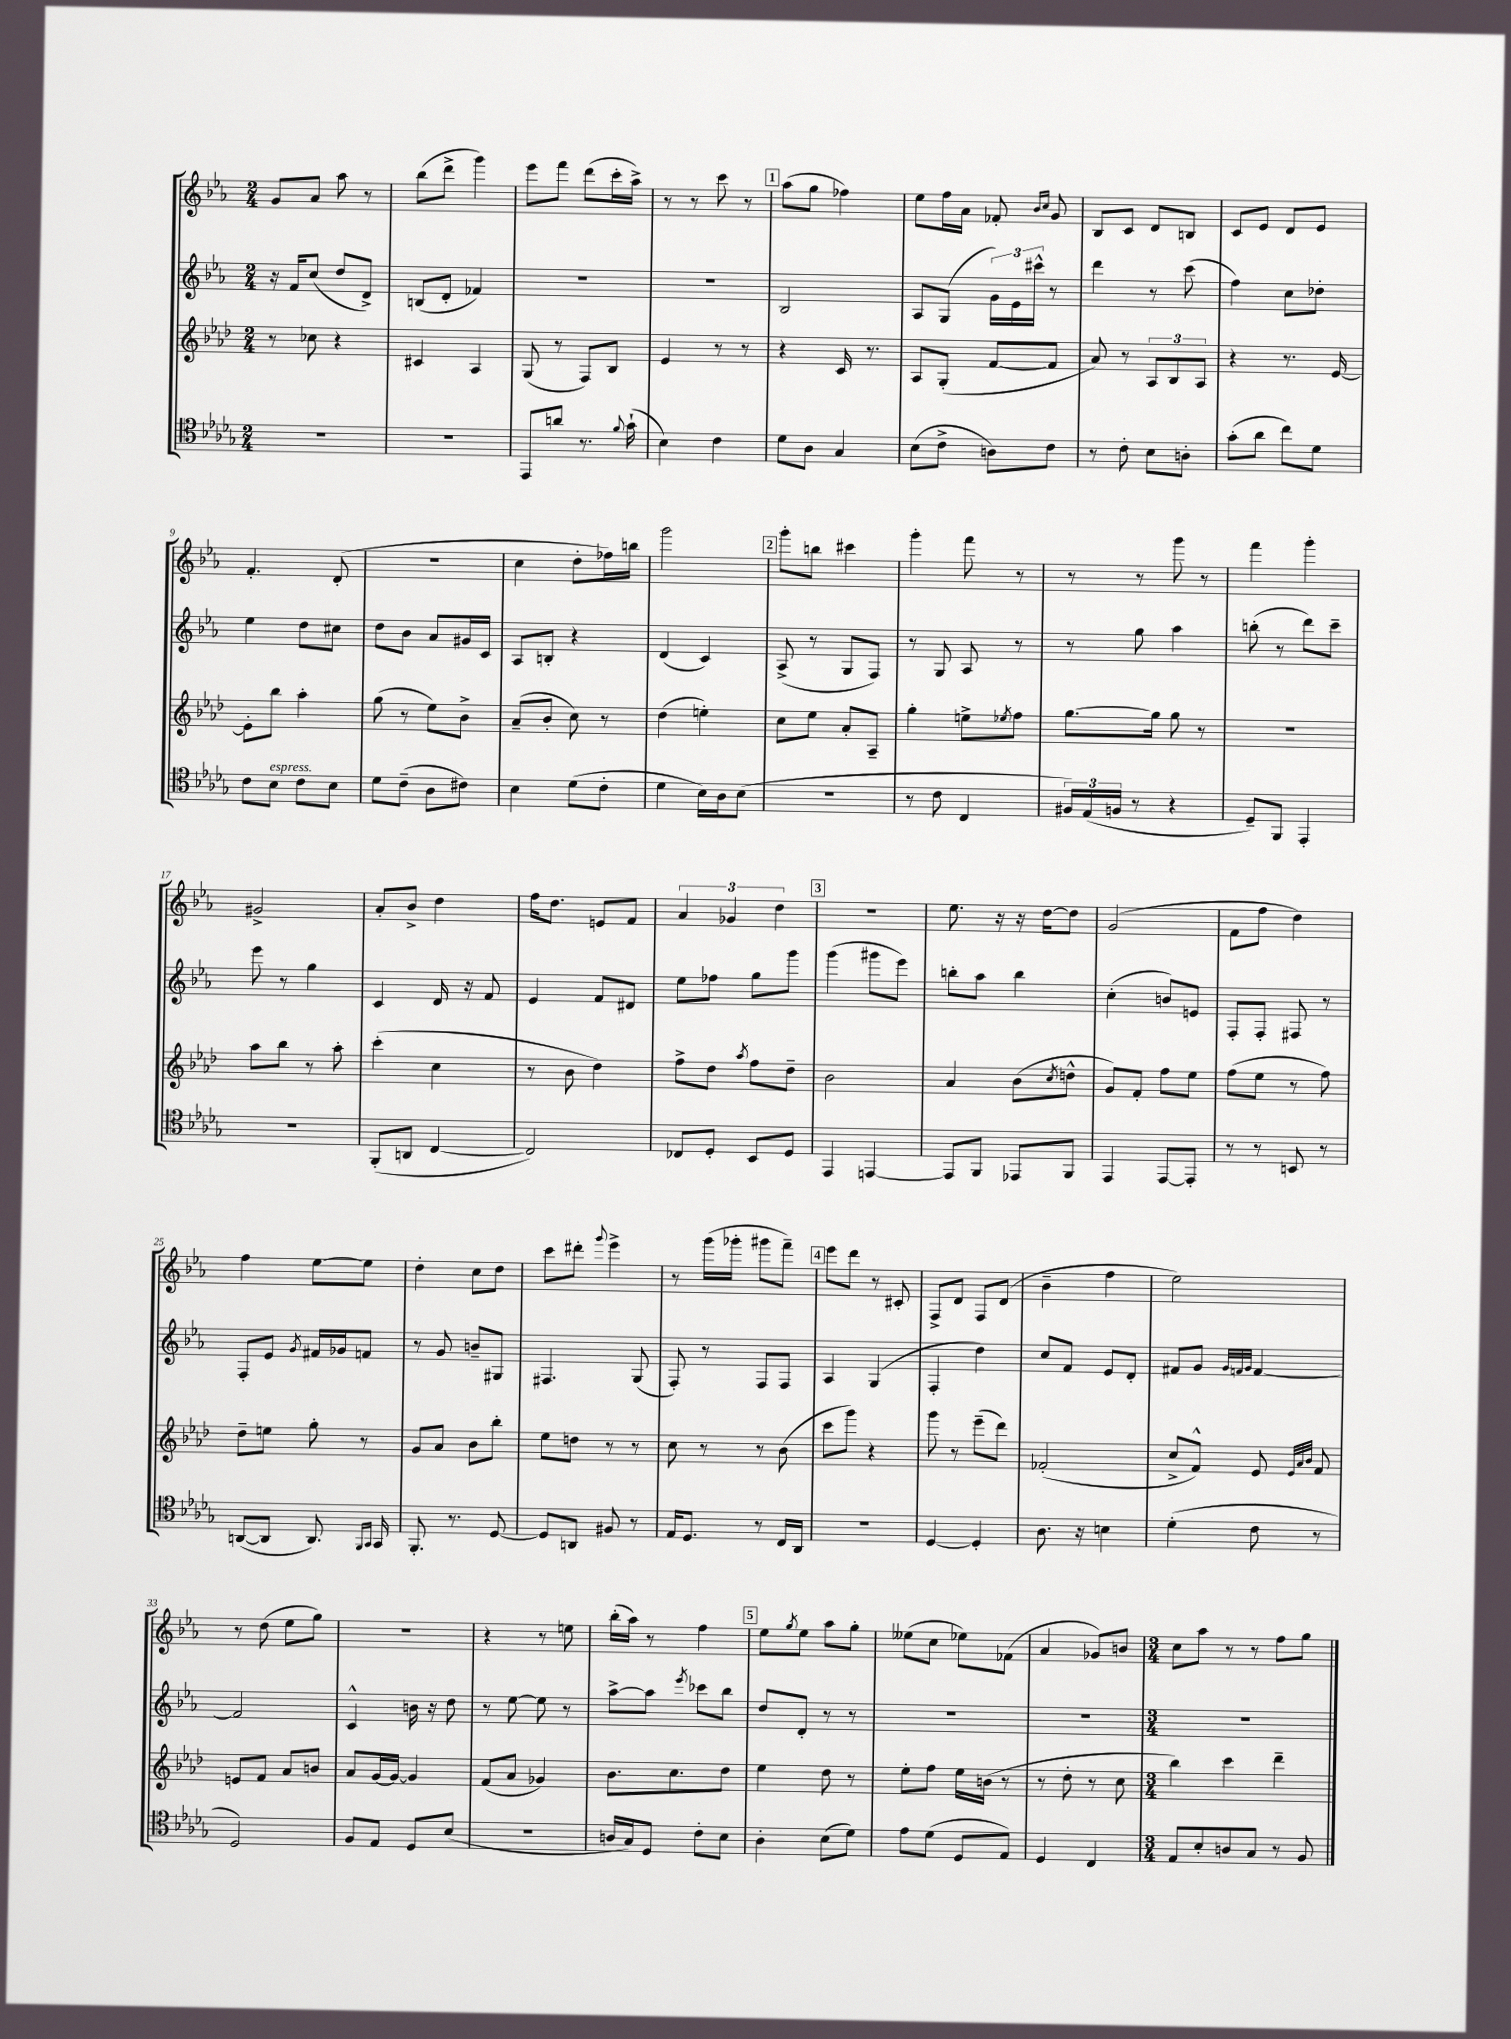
<<
\new StaffGroup <<
\new Staff = "s0" {
    \clef treble \key ees \major \numericTimeSignature \time 2/4
    g'8 aes'8 aes''8 r8 |
    bes''8( d'''8-> g'''4) |
    ees'''8 f'''8 d'''8( c'''16-. aes''16->) |
    r8 r8 c'''8 r8 |
    \mark \markup { \box "1" } aes''8( g''8 fes''4) |
    ees''8 f''16 aes'16 fes'8-. \grace { bes'16 c''16 } g'8 |
    bes8 c'8 d'8 b8 |
    c'8 ees'8 d'8 ees'8 |
    f'4.-. d'8-.( |
    r2 |
    c''4 d''8-. fes''16) b''16 |
    g'''2 |
    \mark \markup { \box "2" } g'''8-. b''8 cis'''4 |
    g'''4-. f'''8 r8 |
    r8 r8 g'''8 r8 |
    f'''4 g'''4-. |
    gis'2-> |
    aes'8-. bes'8-> d''4 |
    f''16 d''8. e'8 f'8 |
    \tuplet 3/2 { aes'4 ges'4 d''4 } |
    \mark \markup { \box "3" } r2 |
    ees''8. r16 r16 d''16~ d''8 |
    g'2( |
    f'8 f''8 d''4) |
    f''4 ees''8~ ees''8 |
    d''4-. c''8 d''8 |
    c'''8 dis'''8-. \appoggiatura { g'''8 } ees'''4-> |
    r8 g'''16( ges'''16-. gis'''8 f'''8--) |
    \mark \markup { \box "4" } ees'''8 d'''8 r8 cis'8-. |
    f8-> d'8 f8 d'8( |
    bes'4-- f''4 |
    ees''2) |
    r8 d''8( ees''8 g''8) |
    R2 |
    r4 r8 e''8 |
    bes''16-.( aes''16) r8 f''4 |
    \mark \markup { \box "5" } ees''8 \acciaccatura { g''8 } ees''8 aes''8 g''8-. |
    eeses''8( c''8 ees''8) fes'8( |
    aes'4 ges'8) b'8 |
    \numericTimeSignature \time 3/4 c''8 aes''8 r8 r8 f''8 g''8 \bar "|." |
}
\new Staff = "s1" {
    \clef treble \key ees \major \numericTimeSignature \time 2/4
    r16 f'16 c''8( d''8 d'8->) |
    b8( d'8-. fes'4) |
    r2 |
    R2 |
    \mark \markup { \box "1" } bes2 |
    aes8 g8( \tuplet 3/2 { g'16) ees'16 cis'''16-^ } r8 |
    d'''4 r8 c'''8( |
    f''4) c''8 des''8-. |
    ees''4 d''8 cis''8 |
    d''8 bes'8 aes'8 gis'16 c'16 |
    aes8 b8-. r4 |
    d'4( c'4) |
    \mark \markup { \box "2" } aes8->( r8 g8 f8) |
    r8 g8 aes8 r8 |
    r8 g''8 aes''4 |
    b''8-.( r8 d'''8) c'''8-- |
    ees'''8 r8 g''4 |
    c'4 d'16 r16 f'8 |
    ees'4 f'8 dis'8 |
    ees''8 fes''8 g''8 g'''8 |
    \mark \markup { \box "3" } g'''4( gis'''8 ees'''8) |
    b''8-. aes''8 b''4 |
    c''4-.( b'8) e'8 |
    f8-. f8-. fis8 r8 |
    f8-. ees'8 \acciaccatura { g'8 } fis'16 ges'16 f'8 |
    r8 g'8 b'8-- gis8 |
    fis4. g8( |
    f8-.) r8 f8 f8 |
    \mark \markup { \box "4" } aes4 g4( |
    f4-. d''4) |
    c''8 f'8 ees'8 d'8-. |
    fis'8 g'8 \grace { g'32 f'32 g'32 } f'4~ |
    f'2 |
    c'4-^ b'16 r16 d''8 |
    r8 ees''8~ ees''8 r8 |
    aes''8~-> aes''8 \acciaccatura { ees'''8 } ces'''8 bes''8 |
    \mark \markup { \box "5" } d''8 d'8-. r8 r8 |
    R2 |
    R2 |
    \numericTimeSignature \time 3/4 R2. \bar "|." |
}
\new Staff = "s2" {
    \clef treble \key aes \major \numericTimeSignature \time 2/4
    r8 ces''8 r4 |
    cis'4 aes4 |
    g8( r8 f8) bes8 |
    ees'4 r8 r8 |
    \mark \markup { \box "1" } r4 c'16 r8. |
    aes8 g8-.( f'8~ f'8 |
    aes'8) r8 \tuplet 3/2 { aes8 bes8 aes8 } |
    r4 r8. ees'16~ |
    ees'8-. bes''8 aes''4-. |
    g''8( r8 ees''8) bes'8-> |
    aes'8--( bes'8-. c''8) r8 |
    des''4( e''4-.) |
    \mark \markup { \box "2" } c''8 ees''8 aes'8-. aes8-- |
    g''4-. e''8-> \acciaccatura { ees''8 } f''8 |
    g''8.~ g''16 g''8 r8 |
    R2 |
    aes''8 bes''8 r8 aes''8-. |
    c'''4-.( c''4 |
    r8 bes'8 des''4) |
    f''8-> des''8 \acciaccatura { aes''8 } f''8 des''8-- |
    \mark \markup { \box "3" } bes'2 |
    aes'4 bes'8( \acciaccatura { c''8 } d''8-^ |
    g'8) f'8-. f''8 ees''8 |
    f''8( ees''8 r8 f''8) |
    des''8-- e''8 g''8-. r8 |
    g'8 aes'8 bes'8 bes''8-. |
    ees''8 d''8 r8 r8 |
    c''8 r8 r8 bes'8( |
    \mark \markup { \box "4" } c'''8 g'''8) r4 |
    g'''8 r8 ees'''8--( des'''8) |
    fes'2-.( |
    c''8-> f'8-^) ees'8 \grace { ees'32 aes'32 bes'32 } f'8 |
    e'8 f'8 aes'8 b'8 |
    aes'8 g'16~ g'16~ g'4 |
    f'8( aes'8 ges'4) |
    bes'8. c''8. des''8 |
    \mark \markup { \box "5" } ees''4 des''8 r8 |
    ees''8-. f''8 ees''16 b'16( r8 |
    r8 des''8-. r8 c''8 |
    \numericTimeSignature \time 3/4 bes''4) c'''4 des'''4-- \bar "|." |
}
\new Staff = "s3" {
    \clef tenor \key des \major \numericTimeSignature \time 2/4
    R2 |
    R2 |
    ees,8 a'8 r8. \appoggiatura { f'8 } ges'16-!( |
    bes4) c'4 |
    \mark \markup { \box "1" } des'8 aes8 ges4 |
    bes8( c'8-> a8) c'8 |
    r8 c'8-. bes8 a8-. |
    ges'8-.( aes'8 c''8) des'8 |
    c'8 bes8^\markup { \italic "espress." } c'8 bes8 |
    des'8 c'8--( aes8 cis'8) |
    bes4 des'8( c'8-. |
    des'4 bes16) aes16 bes8( |
    \mark \markup { \box "2" } R2 |
    r8 c'8 c4 |
    \tuplet 3/2 { fis16) ees16( f16 } r8 r4 |
    des8--) f,8 ees,4-. |
    R2 |
    f,8-.( a,8 c4~ |
    c2) |
    ces8 des8-. bes,8 des8 |
    \mark \markup { \box "3" } ees,4 e,4~ |
    e,8 f,8 ees,8 f,8 |
    ees,4 ees,8~ ees,8-. |
    r8 r8 b,8 r8 |
    a,8~( a,8 a,8.) \grace { f,16 ges,16 } ges,16 |
    f,8.-. r8. des8~ |
    des8 a,8 fis8 r8 |
    ees16 des8. r8 c16 aes,16 |
    \mark \markup { \box "4" } R2 |
    des4~ des4-. |
    aes8. r16 b4 |
    des'4-.( c'8 r8 |
    des2) |
    f8 ees8 des8 bes8( |
    R2 |
    a16 ges16) des8 c'8-. bes8 |
    \mark \markup { \box "5" } aes4-. bes8( des'8) |
    ees'8 des'8( des8 ees8) |
    des4 c4 |
    \numericTimeSignature \time 3/4 ees8 bes8-. a8 ges8 r8 f8 \bar "|." |
}
>>
>>
